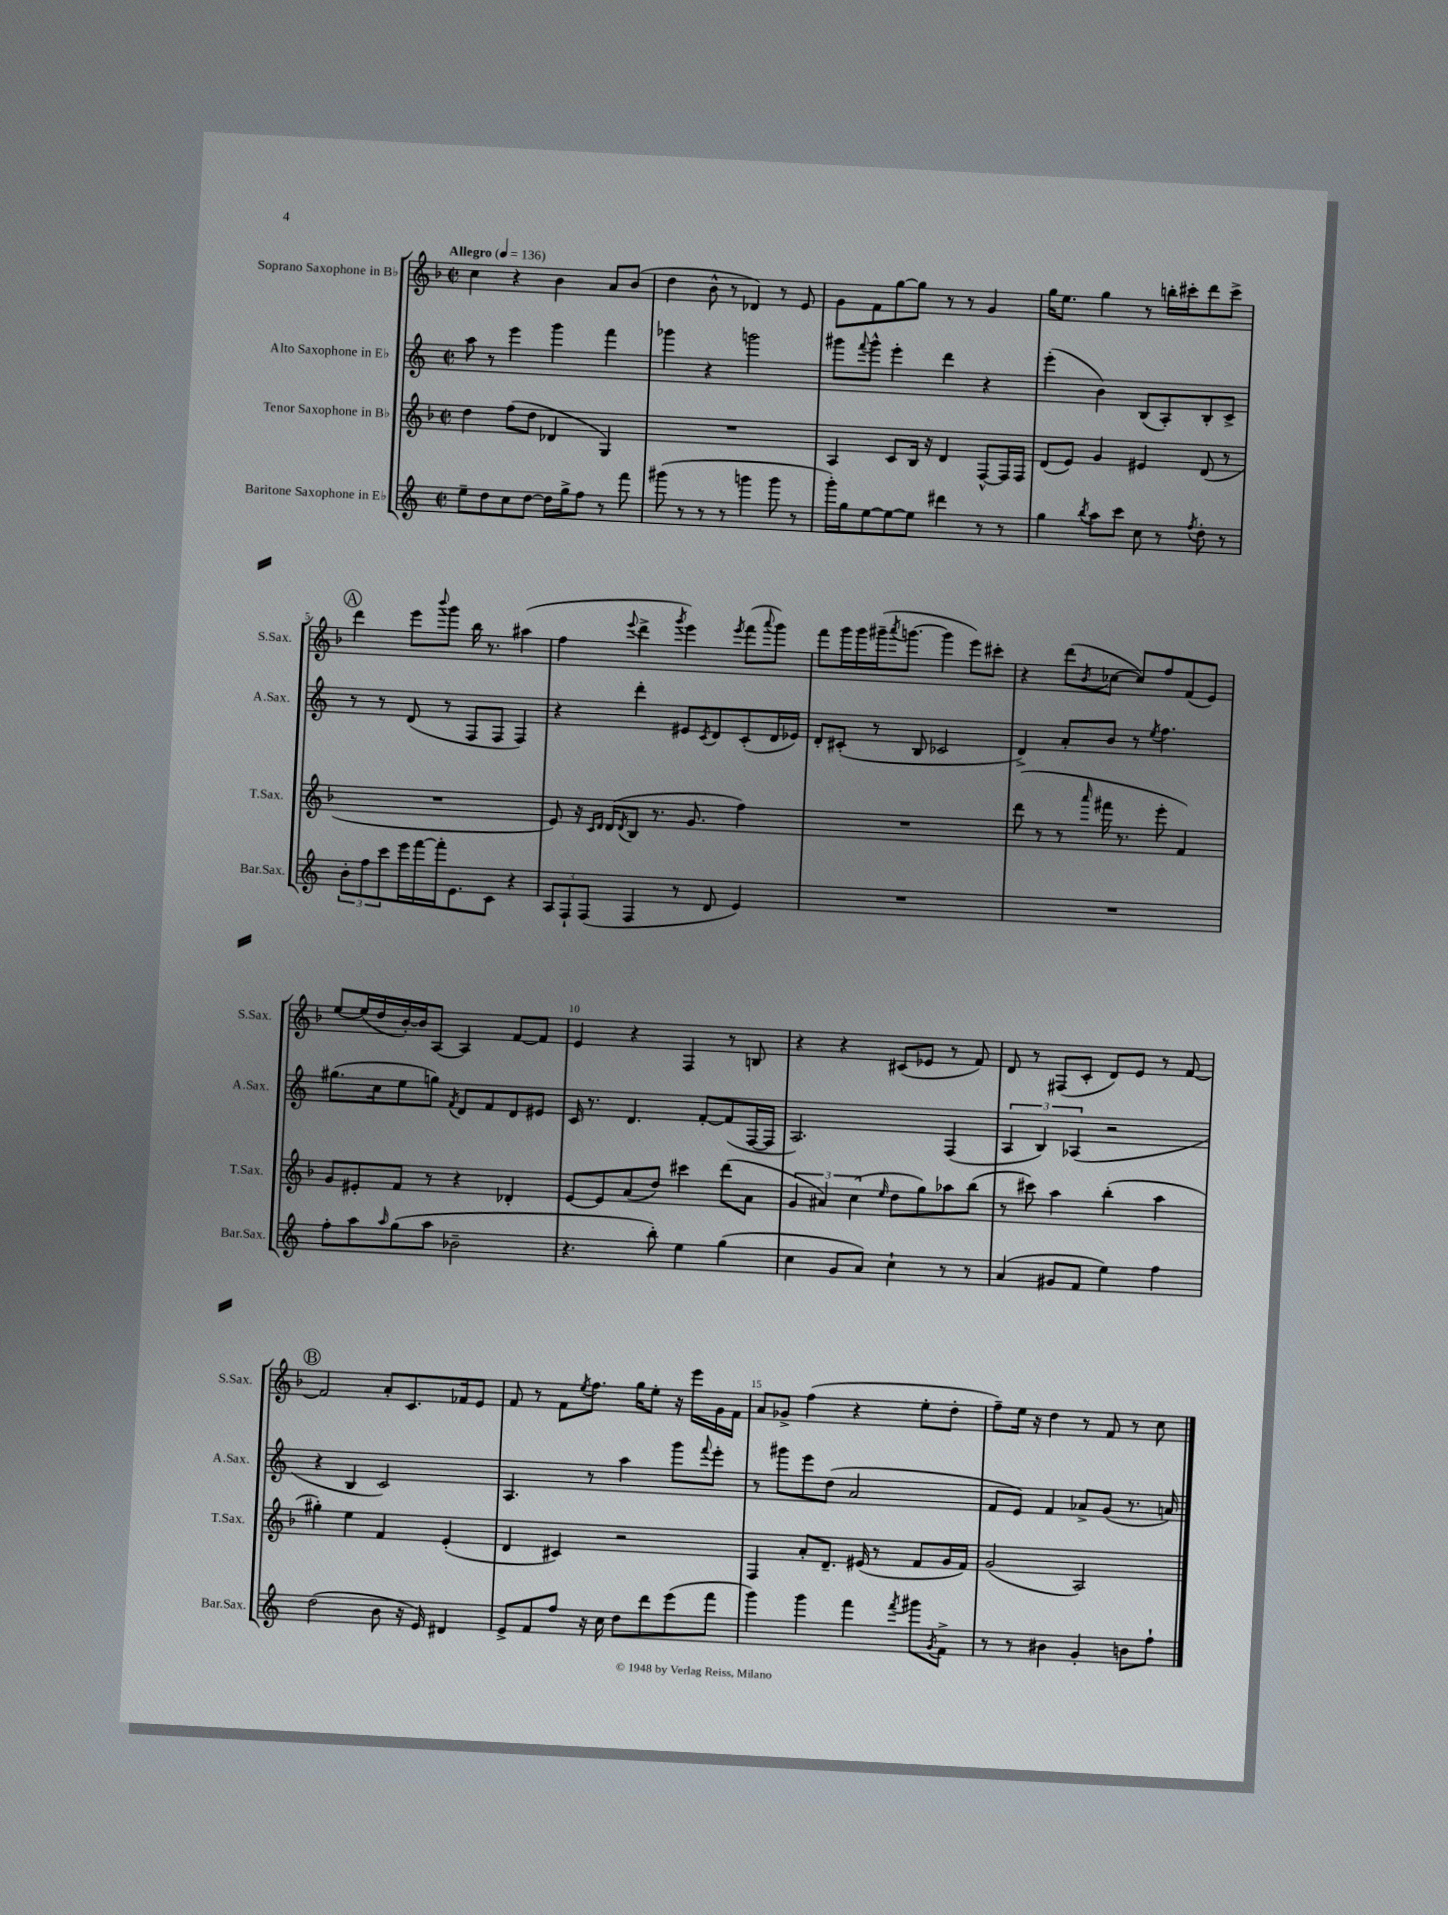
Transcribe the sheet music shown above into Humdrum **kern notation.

**kern	**kern	**kern	**kern
*staff4	*staff3	*staff2	*staff1
*clefG2	*clefG2	*clefG2	*clefG2
*k[]	*k[b-]	*k[]	*k[b-]
*M2/2	*M2/2	*M2/2	*M2/2
*met(c|)	*met(c|)	*met(c|)	*met(c|)
*MM136	*MM136	*MM136	*MM136
8ee~\L	4dd\	8aa\	4cc\
8dd\	.	8r	.
8cc\	(8ff\L	4eee\	4r
[8dd\J	8dd\J	.	.
16dd\]LL	4d-/	4ggg\	4b-\
16gg^\J	.	.	.
8ff\J	.	.	.
8r	4G/)	4fff\	8a/L
8fff\	.	.	(8b-/J
=	=	=	=
(8ggg#\	1r	4ggg-\	4dd\
8r	.	.	.
8r	.	4r	8b-^^\
8r	.	.	8r
4ggg\	.	2ggg\	4d-/)
8ggg\	.	.	8r
8r	.	.	8e/
=	=	=	=
16ggg'\LL)	4A/	8ggg#\L	8g\L
16gg\J	.	.	.
.	.	8qqfff/	.
[8ee\	.	8ggg#^^\J	8f\
8ee\_	8c/L	4eee'\	[8gg\
8ee\]J	16B-/Jk	.	8gg\]J
.	16r	.	.
4ddd#\	4d/	4ddd\	8r
.	.	.	8r
8r	[8F^^/L	4r	4g/
8r	16F/]L	.	.
.	16F/JJ	.	.
=	=	=	=
4gg\	(8d/L	(4eee'\	16gg\LK
.	.	.	8.ee\J
.	8e/J)	.	.
8qbb/	.	.	.
8aa\L	4g/	4b\)	4gg\
8ccc\J	.	.	.
8cc\	4e#/	(8B/L	8r
8r	.	8A'/)	16bb'\LL
.	.	.	16ccc#'\J
8qff/	.	.	.
8dd'\	(8d/	8B'/	8ddd\
8r	8r	8c^/J	8ccc#^\J
=	=	=	=
12b'\L	1r	8r	4ddd\
12ff\	.	.	.
.	.	8r	.
12ccc\	.	.	.
16eee\L	.	(8d/	8eee\L
[16fff\	.	.	.
.	.	.	8qqbbb-/
16fff'\]J	.	8r	8ggg\J
8.e\	.	.	.
.	.	8F/L	16bb-\
.	.	.	8.r
8c\J	.	8F/J	.
4r	.	4F/)	(4aa#\
=	=	=	=
12A/L	8e/)	4r	4ff\
12F`/	.	.	.
.	16r	.	.
(12F/J	.	.	.
.	16qqc/LL	.	.
.	16qqd/JJ	.	.
.	(16d/LK	.	.
.	8qd/	.	8qqeee/
4F/	8B-/J	4ddd'\	4ddd^\
.	8.r	.	.
.	.	.	8qggg/
8r	.	8e#/L	4eee\)
.	8.g/	.	.
.	.	8qc/	.
8d/	.	8d/	.
.	.	.	8qeee/
4e/)	4ff\)	(8c'/	(8fff\L
.	.	.	8qqaaa/
.	.	16d/L	8ggg\J)
.	.	16e-/JJ)	.
=	=	=	=
1r	1r	8d'/L	8fff\L
.	.	(8c#'/J	16ggg\L
.	.	.	16ggg\
.	.	8r	(16ggg#~\J
.	.	.	8qaaa/
.	.	.	[8.ggg\J
.	.	8B/	.
.	.	2c-/	4ggg\]
.	.	.	8eee\L)
.	.	.	8ccc#'\J
=	=	=	=
1r	(8ddd\	4d^/)	4r
.	8r	.	.
.	8r	8a'/L	(8ddd\L
.	16qqaaa/	.	8qb-/
.	16fff#\	8b/J	[8cc-\J
.	8.r	.	.
.	.	8r	8cc-/]L)
.	.	8qee/	.
.	8eee'\	4.ff\	8ff/
.	4f/)	.	(8f/
.	.	.	8e/J)
=	=	=	=
8ff'\L	8g/L	(8.gg#\L	[8ee/L
8aa\	8e#'/	.	(16ee/]L
.	.	16cc\k	16dd/
16qqaa/	.	.	.
(8gg\	8f/J	8ee\	[16b-'/)
.	.	.	16b-/]J
8aa\J	8r	8gg\J)	[8A/J
.	.	8qf/	.
2b-~\	4r	8d/L	4A/]
.	.	8f/	.
.	4d-'/	8d/	[8f/L
.	.	8e#/J	8f/]J
=	=	=	=
4.r	[8e/L	16c/	4e/
.	.	8.r	.
.	8e/]	.	.
.	(8a/	4.d/	4r
8bb'\)	8dd/J)	.	.
4ee\	4ccc#\	.	4F/
.	.	[8f'/L	.
(4gg\	(8ddd\L	(8f/]	8r
.	8a\J	[16F/L	8B/
.	.	16F/]JJ	.
=	=	=	=
4cc\	6g/	2.A/)	4r
.	6a#/)	.	.
8g/L	.	.	4r
.	(6cc\	.	.
8a/J)	.	.	.
.	16qqee/	.	.
4cc`\	8dd\L	.	(8c#/L
.	8gg\)	.	8e-/J
8r	8aa-\	(4F/	8r
8r	(8bb-\J	.	8f/)
=	=	=	=
(4a/	8r	6A/	8d/
.	8ccc#\)	.	8r
.	.	6B/)	.
8g#/L	4aa\	.	(8F#/L
.	.	(6A-/	.
8f/J	.	.	8c'/J
4ee\)	(4bb-'\	2r	8d/L)
.	.	.	8e/J
4ff\	4aa\	.	8r
.	.	.	[8f/
=	=	=	=
(2dd\	4gg#'\)	4r	2f/]
.	4ee\	4B/	.
8b\	4f/	2c/)	8a'/L
16r	.	.	8.c/
16e/)	.	.	.
4d#/	(4e'/	.	.
.	.	.	16f-/k
.	.	.	8e/J
=	=	=	=
8e^/L	4d/	4.A/	8f/
8f/	.	.	8r
8ff/J	4c#/)	.	8f\L
.	.	.	8qee/
16r	.	8r	8.ff\J
16cc\	.	.	.
8dd\L	2r	4aa\	.
.	.	.	16gg\LK
8ddd\	.	.	8ee'\J
(8eee\	.	8ggg\L	16r
.	.	.	16eee\LL
.	.	8qqfff/	.
8fff\J	.	8eee'\J	16g\
.	.	.	16f\JJ
=	=	=	=
4ggg\)	4F/	8r	8a/L
.	.	8ggg#\L	8g-^/J
4ggg\	8a'/L	8eee\	(4ff\
.	8.d~/J	(8dd\J	.
4fff\	.	2a/	4r
.	(16e#/	.	.
.	8r	.	.
8qfff/	.	.	.
8ggg#\L	8f/L	.	8ee'\L
8qg/	.	.	.
8f^\J	16g/L	.	8dd'\J
.	16f/JJ)	.	.
=	=	=	=
8r	(2g/	8f/L	8ff~\L)
8r	.	8e/J)	16ee\Jk
.	.	.	16r
4b#\	.	4f/	4dd\
4g'/	2A/)	8a-^/L	8r
.	.	(8g/J	8f/
8b\L	.	8.r	8r
8ff`\J	.	.	8cc\
.	.	16a/)	.
==	==	==	==
*-	*-	*-	*-
